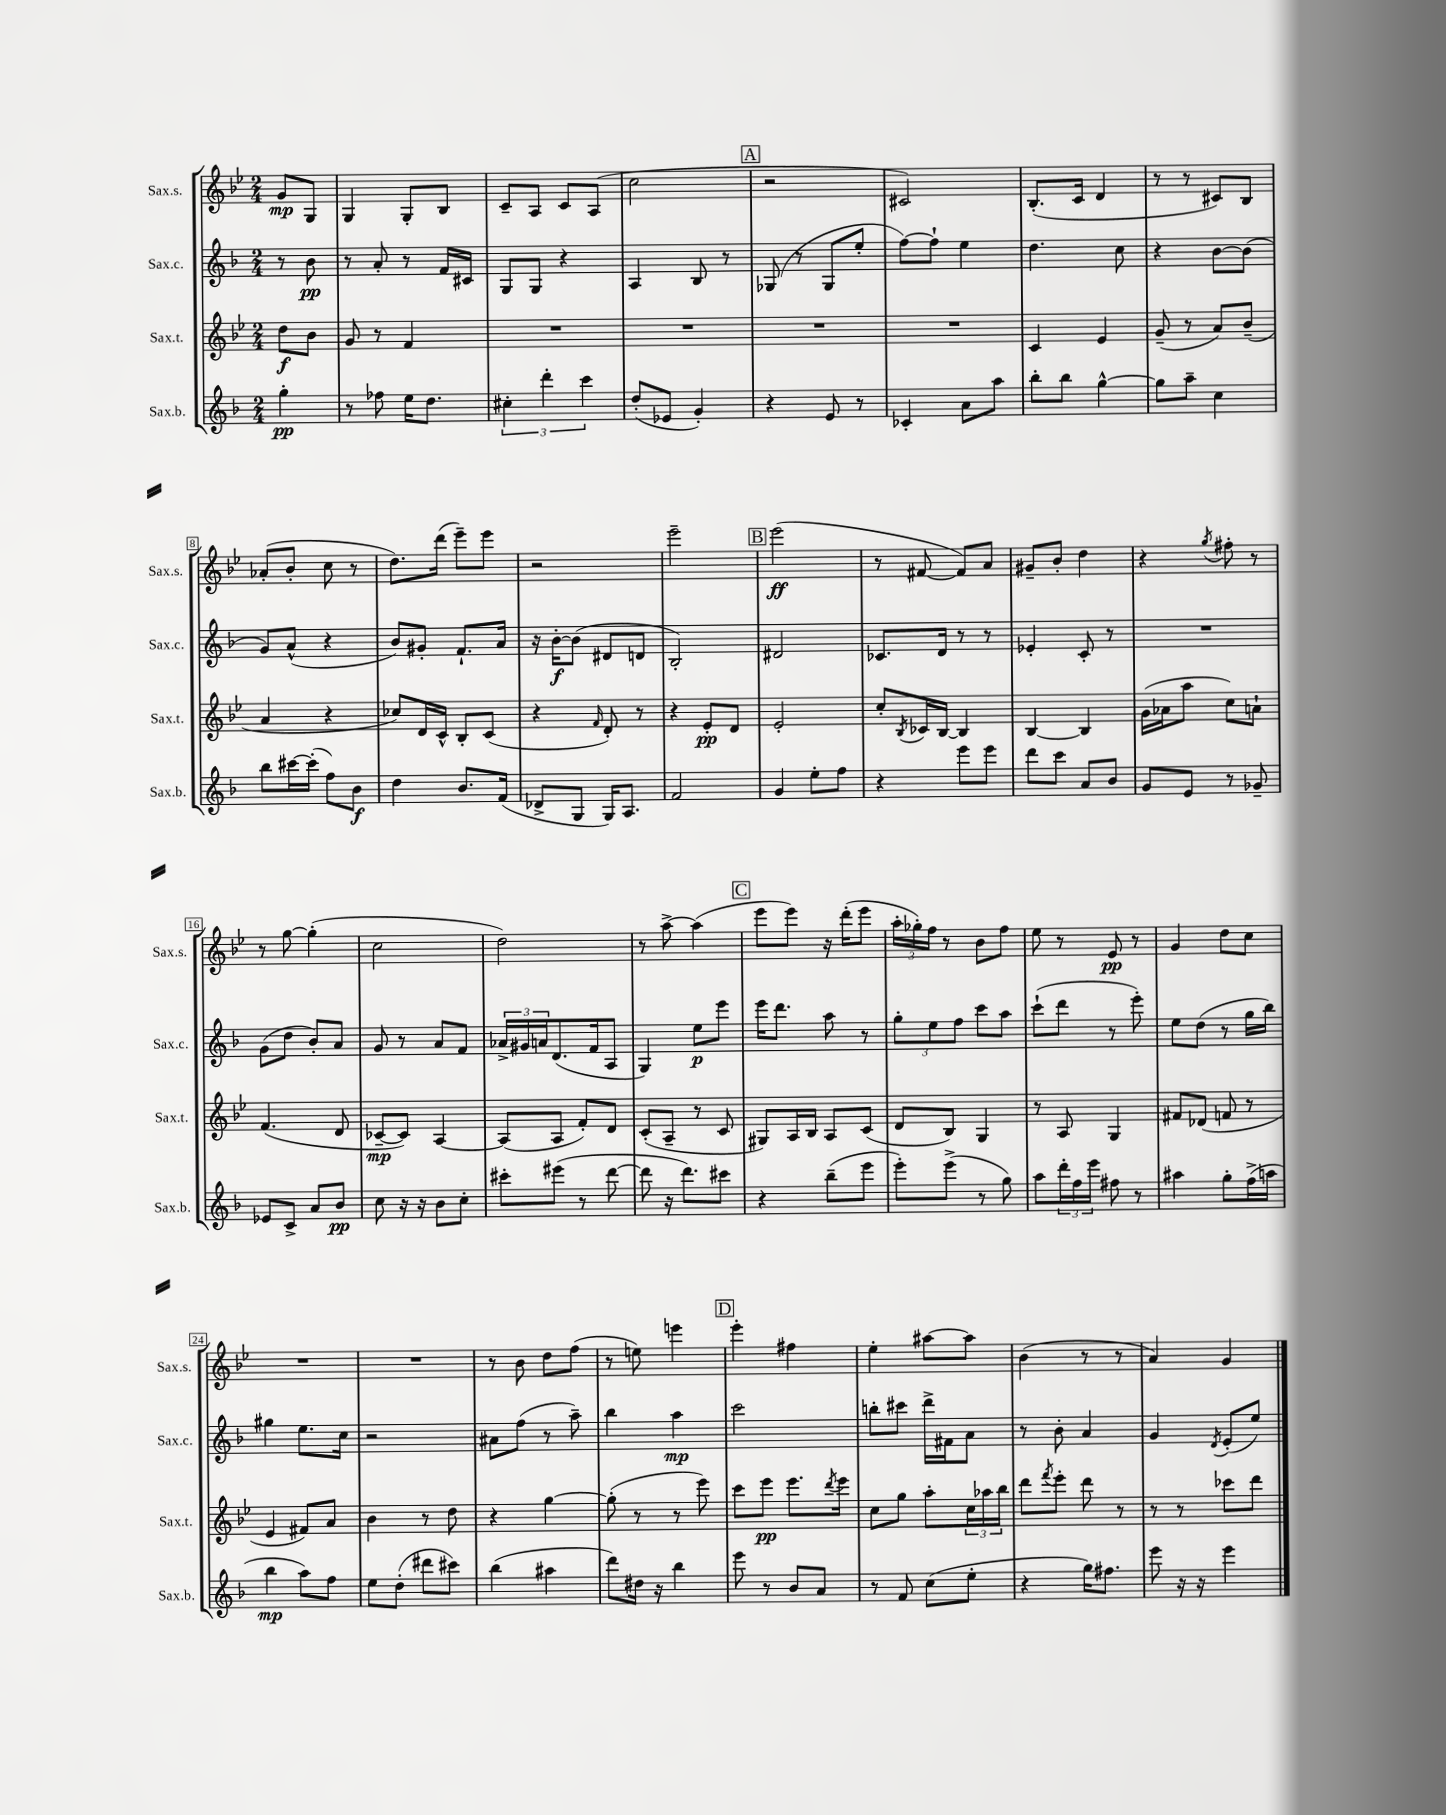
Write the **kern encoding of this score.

**kern	**dynam	**kern	**dynam	**kern	**dynam	**kern	**dynam
*part4	*part4	*part3	*part3	*part2	*part2	*part1	*part1
*staff4	*staff4	*staff3	*staff3	*staff2	*staff2	*staff1	*staff1
*I"Sax.b.	*	*I"Sax.t.	*	*I"Sax.c.	*	*I"Sax.s.	*
*I'Sax.b.	*	*I'Sax.t.	*	*I'Sax.c.	*	*I'Sax.s.	*
*clefG2	*	*clefG2	*	*clefG2	*	*clefG2	*
*k[b-]	*	*k[b-e-]	*	*k[b-]	*	*k[b-e-]	*
*M2/4	*	*M2/4	*	*M2/4	*	*M2/4	*
=	=	=	=	=	=	=	=
4gg'\	pp	8dd\L	f	8r	.	8g/L	mp
.	.	8b-\J	.	8b-\	pp	8G/J	.
=1	=1	=1	=1	=1	=1	=1	=1
8r	.	8g/	.	8r	.	4G/	.
8ff-X\	.	8r	.	8a'/	.	.	.
16ee\KL	.	4f/	.	8r	.	8G'/L	.
8.dd\J	.	.	.	.	.	.	.
.	.	.	.	16f/LL	.	8B-/J	.
.	.	.	.	16c#X/JJ	.	.	.
=2	=2	=2	=2	=2	=2	=2	=2
6cc#X'\	.	2r	.	8G/L	.	8c~/L	.
.	.	.	.	8G/J	.	8A/J	.
6ddd'\	.	.	.	.	.	.	.
.	.	.	.	4r	.	8c/L	.
6ccc\	.	.	.	.	.	.	.
.	.	.	.	.	.	(8A/J	.
=3	=3	=3	=3	=3	=3	=3	=3
(8dd'/L	.	2r	.	4A/	.	2cc\	.
8e-X/J	.	.	.	.	.	.	.
4g'/)	.	.	.	8B-/	.	.	.
.	.	.	.	8r	.	.	.
!!LO:REH:place=s1:t=A
=4	=4	=4	=4	=4	=4	=4	=4
4r	.	2r	.	(8G-X/	.	2r	.
.	.	.	.	8r	.	.	.
8e/	.	.	.	8G-/L	.	.	.
8r	.	.	.	8ee'/J	.	.	.
=5	=5	=5	=5	=5	=5	=5	=5
4c-X'/	.	2r	.	[8ff\L)	.	2c#X/)	.
.	.	.	.	8ff`\J]	.	.	.
8a\L	.	.	.	4ee\	.	.	.
8aa\J	.	.	.	.	.	.	.
=6	=6	=6	=6	=6	=6	=6	=6
8bb-'\L	.	4c/	.	4.dd\	.	(8.B-'/L	.
8bb-\J	.	.	.	.	.	.	.
.	.	.	.	.	.	16c/Jk	.
[4gg^^\	.	4e-/	.	.	.	4d/	.
.	.	.	.	8cc\	.	.	.
=7	=7	=7	=7	=7	=7	=7	=7
8gg\L]	.	(8g~/	.	4r	.	8r	.
8aa~\J	.	8r	.	.	.	8r	.
4cc\	.	8a/L)	.	[8b-\L	.	8c#X/L)	.
.	.	(8b-~/J	.	(8b-\J]	.	8B-/J	.
!!LO:LB:g=z
=8	=8	=8	=8	=8	=8	=8	=8
8bb-\L	.	4a/	.	8g/L)	.	(8a-X'/L	.
[16ccc#X\L	.	.	.	(8a^^/J	.	8b-'/J	.
(16ccc#'\JJ]	.	.	.	.	.	.	.
8ff\L)	.	4r	.	4r	.	8cc\	.
8b-\J	f	.	.	.	.	8r	.
=9	=9	=9	=9	=9	=9	=9	=9
4dd\	.	8cc-X/L)	.	8b-/L)	.	8.dd\L)	.
.	.	16d/L	.	8g#X'/J	.	.	.
.	.	16c^^/JJ	.	.	.	(16ddd\Jk	.
8.b-/L	.	8B-'/L	.	8.f`/L	.	8eee-~\L)	.
.	.	(8c/J	.	.	.	8eee-\J	.
(16f/Jk	.	.	.	16a/Jk	.	.	.
=10	=10	=10	=10	=10	=10	=10	=10
8d-X^/L	.	4r	.	16r	.	2r	.
.	.	.	.	[16b-'\KL	f	.	.
8G/J	.	.	.	(8b-\J]	.	.	.
.	.	16qqf/	.	.	.	.	.
16G/KL)	.	8d'/)	.	8d#X/L	.	.	.
8.A/J	.	.	.	.	.	.	.
.	.	8r	.	8dn/J	.	.	.
=11	=11	=11	=11	=11	=11	=11	=11
2f/	.	4r	.	2B-'/)	.	2eee-~\	.
.	.	8e-'/L	pp	.	.	.	.
.	.	8d/J	.	.	.	.	.
!!LO:REH:place=s1:t=B
=12	=12	=12	=12	=12	=12	=12	=12
4g/	.	2e-'/	.	2d#X/	.	(2eee-\	ff
8ee'\L	.	.	.	.	.	.	.
8ff\J	.	.	.	.	.	.	.
=13	=13	=13	=13	=13	=13	=13	=13
4r	.	8cc'/L	.	8.c-X/L	.	8r	.
.	.	8qB-/	.	.	.	.	.
.	.	16c-X/L	.	.	.	[8f#X/	.
.	.	[16B-/JJ	.	16d/Jk	.	.	.
8eee\L	.	4B-/]	.	8r	.	8f#/L])	.
8eee\J	.	.	.	8r	.	8a/J	.
=14	=14	=14	=14	=14	=14	=14	=14
8ddd\L	.	[4B-/	.	4e-X'/	.	8g#X~/L	.
8ccc\J	.	.	.	.	.	8b-'/J	.
8a/L	.	4B-/]	.	8c'/	.	4dd\	.
8b-/J	.	.	.	8r	.	.	.
=15	=15	=15	=15	=15	=15	=15	=15
8g/L	.	(16g\LL	.	2r	.	4r	.
.	.	16a-X\J	.	.	.	.	.
8e/J	.	8aa\J	.	.	.	.	.
.	.	.	.	.	.	8qgg/	.
8r	.	8cc\L)	.	.	.	8ff#X'\	.
8g-X~/	.	8an`\J	.	.	.	8r	.
!!LO:LB:g=z
=16	=16	=16	=16	=16	=16	=16	=16
8e-X/L	.	(4.f/	.	(8g\L	.	8r	.
8c^/J	.	.	.	8dd\J	.	[8gg\	.
8a/L	.	.	.	8b-'/L)	.	(4gg'\]	.
8b-/J	pp	8d/	.	8a/J	.	.	.
=17	=17	=17	=17	=17	=17	=17	=17
8cc\	.	[8c-X~/L	mp	8g/	.	2cc\	.
16r	.	8c-/J])	.	8r	.	.	.
16r	.	.	.	.	.	.	.
8b-\L	.	[4A/	.	8a/L	.	.	.
8cc'\J	.	.	.	8f/J	.	.	.
=18	=18	=18	=18	=18	=18	=18	=18
8ccc#X'\L	.	(8A/L]	.	24a-X^/LL	.	2dd\)	.
.	.	.	.	24g#X/	.	.	.
.	.	.	.	24an/J	.	.	.
(8eee#X\J	.	8A/J	.	(8.d/	.	.	.
8r	.	8f'/L)	.	.	.	.	.
.	.	.	.	16f/k	.	.	.
[8ddd\	.	8d/J	.	8A/J	.	.	.
=19	=19	=19	=19	=19	=19	=19	=19
8ddd\]	.	(8c'/L	.	4G/)	.	8r	.
16r	.	8A~/J	.	.	.	[8aa^\	.
8.ddd\L)	.	.	.	.	.	.	.
.	.	8r	.	8ee\L	p	(4aa\]	.
8ccc#X\J	.	8c/	.	8eee\J	.	.	.
!!LO:REH:place=s1:t=C
=20	=20	=20	=20	=20	=20	=20	=20
4r	.	8G#X/L)	.	16eee\KL	.	8eee-\L	.
.	.	.	.	8.ddd\J	.	.	.
.	.	16A/L	.	.	.	8eee-\J)	.
.	.	16B-/JJ	.	.	.	.	.
(8bb-~\L	.	8A/L	.	8aa\	.	16r	.
.	.	.	.	.	.	(16ddd'\KL	.
8eee\J	.	(8c/J	.	8r	.	8eee-\J	.
=21	=21	=21	=21	=21	=21	=21	=21
8eee'\L)	.	8d/L	.	12gg'\L	.	24aa'\LL	.
.	.	.	.	.	.	24gg-X'\)	.
.	.	.	.	12ee\	.	24ff\JJ	.
(8eee^\J	.	8B-/J)	.	.	.	8r	.
.	.	.	.	12ff\J	.	.	.
8r	.	4G/	.	8ccc\L	.	8b-\L	.
8gg\)	.	.	.	8aa\J	.	8ff\J	.
=22	=22	=22	=22	=22	=22	=22	=22
8aa\L	.	8r	.	(8ccc`\L	.	8ee-\	.
24ddd'\L	.	8A/	.	8ddd\J	.	8r	.
24ff\	.	.	.	.	.	.	.
24eee\JJ	.	.	.	.	.	.	.
8ff#X\	.	4G/	.	8r	.	8e-/	pp
8r	.	.	.	8eee'\)	.	8r	.
=23	=23	=23	=23	=23	=23	=23	=23
4aa#X\	.	8f#X/L	.	8ee\L	.	4g/	.
.	.	(8d-X/J	.	(8dd\J	.	.	.
8gg'\L	.	8fn/	.	8r	.	8dd\L	.
(16ff^\L	.	8r	.	16gg\LL	.	8cc\J	.
16aan\JJ	.	.	.	16bb-\JJ)	.	.	.
!!LO:LB:g=z
=24	=24	=24	=24	=24	=24	=24	=24
4bb-\	mp	4e-/	.	4gg#X\	.	2r	.
8aa\L)	.	8f#X/L)	.	8.ee\L	.	.	.
8ff\J	.	8a/J	.	.	.	.	.
.	.	.	.	16cc\Jk	.	.	.
=25	=25	=25	=25	=25	=25	=25	=25
8ee\L	.	4b-\	.	2r	.	2r	.
(8dd'\J	.	.	.	.	.	.	.
8ddd#X\L	.	8r	.	.	.	.	.
8ccc#X\J)	.	8dd\	.	.	.	.	.
=26	=26	=26	=26	=26	=26	=26	=26
(4bb-\	.	4r	.	8a#X\L	.	8r	.
.	.	.	.	(8ff\J	.	8b-\	.
4aa#X\	.	[4gg\	.	8r	.	8dd\L	.
.	.	.	.	8aa~\)	.	(8ff\J	.
=27	=27	=27	=27	=27	=27	=27	=27
8ddd\L)	.	(8gg'\]	.	4bb-\	.	8r	.
16dd#X\Jk	.	8r	.	.	.	8een\)	.
16r	.	.	.	.	.	.	.
4bb-\	.	8r	.	4aa\	mp	4eeen\	.
.	.	8eee-\)	.	.	.	.	.
!!LO:REH:place=s1:t=D
=28	=28	=28	=28	=28	=28	=28	=28
8eee\	.	8ccc\L	.	2ccc\	.	4eee-'\	.
8r	.	8eee-\J	pp	.	.	.	.
8b-/L	.	8.eee-\L	.	.	.	4ff#X\	.
8a/J	.	.	.	.	.	.	.
.	.	8qddd/	.	.	.	.	.
.	.	16eee-\Jk	.	.	.	.	.
=29	=29	=29	=29	=29	=29	=29	=29
8r	.	8cc\L	.	8bbn'\L	.	4ee-'\	.
8f/	.	8gg\J	.	8ccc#X\J	.	.	.
(8cc\L	.	8aa'\L	.	16ddd^\LL	.	[8aa#X\L	.
.	.	.	.	16f#X\J	.	.	.
8ee'\J	.	24cc\L	.	8a\J	.	8aa#\J]	.
.	.	24aa-X\	.	.	.	.	.
.	.	24bb-\JJ	.	.	.	.	.
=30	=30	=30	=30	=30	=30	=30	=30
4r	.	8ddd\L	.	8r	.	(4b-\	.
.	.	8qfff/	.	.	.	.	.
.	.	8eee-'\J	.	8b-'\	.	.	.
16gg\KL)	.	8ddd\	.	4a/	.	8r	.
8.ff#X\J	.	.	.	.	.	.	.
.	.	8r	.	.	.	8r	.
=31	=31	=31	=31	=31	=31	=31	=31
8eee\	.	8r	.	4g/	.	4a/)	.
16r	.	8r	.	.	.	.	.
16r	.	.	.	.	.	.	.
.	.	.	.	8qd/	.	.	.
4eee\	.	8ccc-X\L	.	(8e'/L	.	4g/	.
.	.	8ddd\J	.	8ee/J)	.	.	.
==	==	==	==	==	==	==	==
*-	*-	*-	*-	*-	*-	*-	*-
